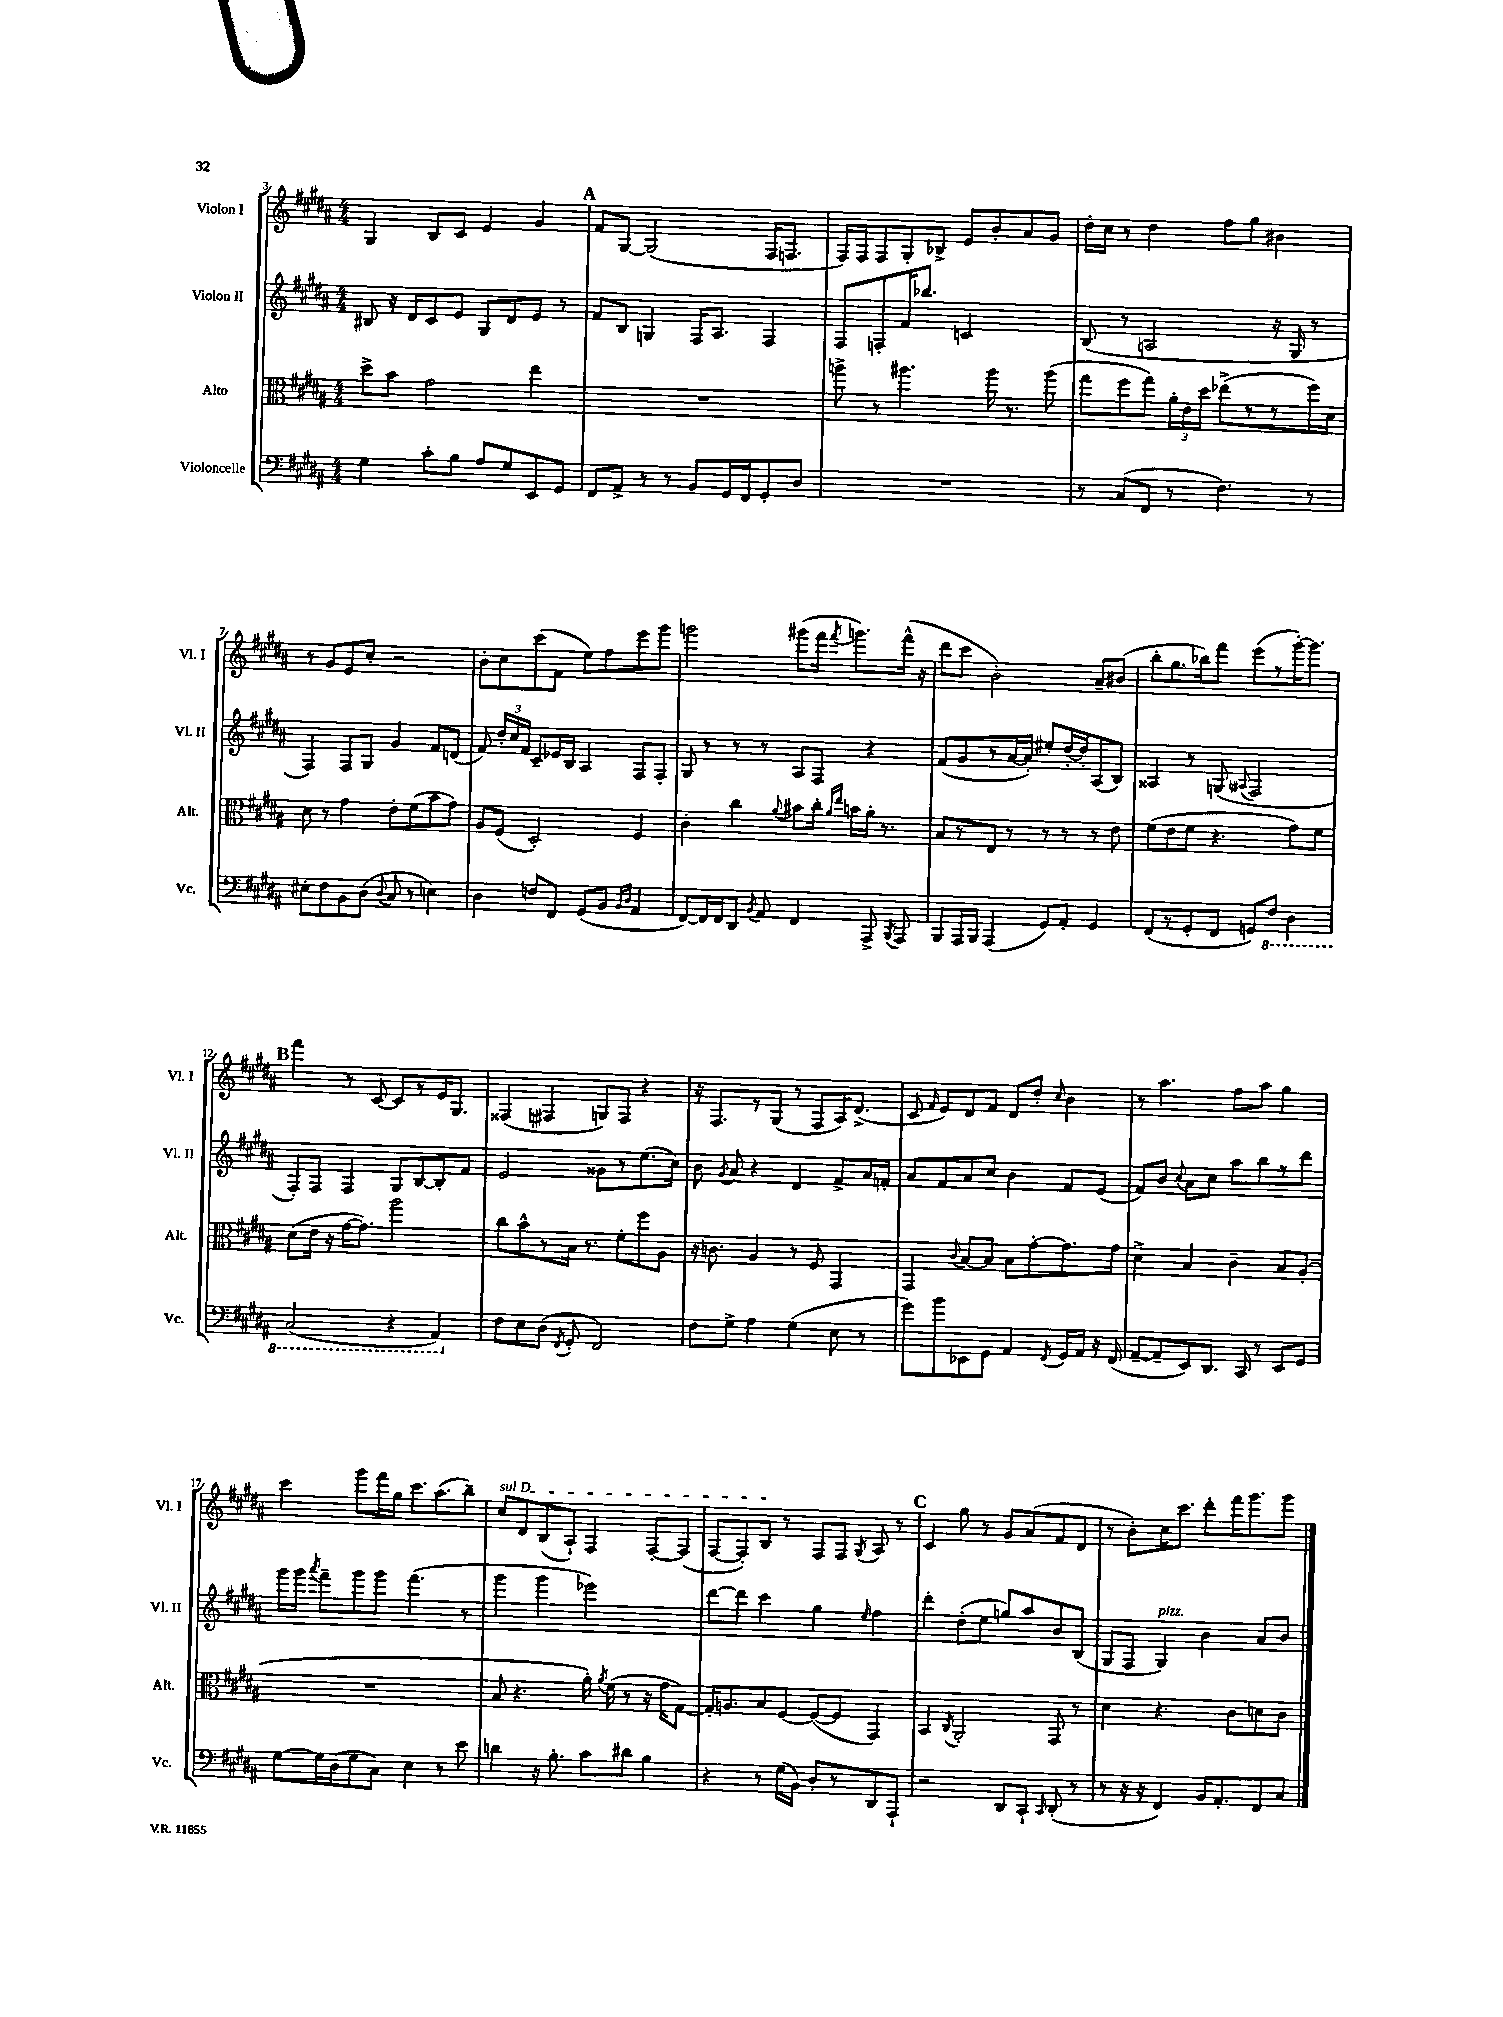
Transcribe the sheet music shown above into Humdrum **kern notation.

**kern	**kern	**kern	**kern
*part4	*part3	*part2	*part1
*staff4	*staff3	*staff2	*staff1
*I"Violoncelle	*I"Alto	*I"Violon II	*I"Violon I
*I'Vc.	*I'Alt.	*I'Vl. II	*I'Vl. I
*clefF4	*clefC3	*clefG2	*clefG2
*k[f#c#g#d#a#]	*k[f#c#g#d#a#]	*k[f#c#g#d#a#]	*k[f#c#g#d#a#]
*M4/4	*M4/4	*M4/4	*M4/4
=3	=3	=3	=3
4G#\	8dd#^\L	8B#X/	4G#/
.	8b\J	16r	.
.	.	16d#/KL	.
8c#'\L	2g#\	8c#/	8B/L
8B\J	.	8e/J	8c#/J
8A#/L	.	8G#/L	4e/
8G#/	.	8d#/	.
8EE/	4ee\	8e/J	4g#/
8GG#/J	.	8r	.
!!LO:REH:place=s1:t=A
=4	=4	=4	=4
8FF#/L	1r	8f#/L	8f#/L
8AA#^/J	.	8B/J	[8G#/J
8r	.	4Gn/	(2G#/]
8r	.	.	.
8BB/L	.	16F#/KL	.
.	.	8.A#/J	.
16GG#/L	.	.	.
16FF#/J	.	.	.
8GG#'/	.	4F#/	16F#/KL
.	.	.	8.Fn/J
8D#/J	.	.	.
=5	=5	=5	=5
1r	8aan^\	8F#/L	16F#/LL)
.	.	.	16F#/J
.	8r	8Fn'/	8F#/
.	4.aa#X\	16f#/K	8G#'/
.	.	8.bb-X/J	.
.	.	.	8B-X^/J
.	.	2cn/	8e/L
.	16aa#\	.	8b'/
.	8.r	.	.
.	.	.	8a#/
.	(8aa#\	.	8g#/J
=6	=6	=6	=6
8r	8gg#\L	(8B/	16dd#'\LL
.	.	.	16cc#\JJ
(8C#/L	8ff#\	8r	8r
8FF#/J	8gg#\J)	2An/	4dd#\
8r	24a#'\LL	.	.
.	24e\	.	.
.	24dd#\JJ	.	.
4.F#\)	(8ee-X^\L	.	8ff#\L
.	8r	.	8gg#\J
.	8r	16r	4b#X\
.	.	16G#/	.
8r	16ff#\L)	8r	.
.	16d#\JJ	.	.
!!LO:LB:g=z
=7	=7	=7	=7
8E#X'\L	8d#\	4F#/)	8r
8F#\	8r	.	8g#/L
8BB\	4g#\	8F#/L	8e/
(8D#\J	.	8G#/J	8cc#'/J
8qqD#/	.	.	.
8C#/	8e'\L	4g#/	2r
8r	(8f#\	.	.
4En\)	8b\	8f#/L	.
.	8g#\J)	(8dn/J	.
=8	=8	=8	=8
4D#\	8A#/L	8f#/)	8b'\L
.	(8F#/J	24dd#'/LL	8cc#\
.	.	24cc#/	.
.	.	24f#/JJ	.
8Fn/L	2D#'/)	8c#~/L	(8ccc#\
8FF#/J	.	16e-X/L	8f#\J
.	.	16B/JJ	.
(8GG#/L	.	4A#/	8ee\L)
8BB/J	.	.	8ff#\
16qqBB/LL	.	.	.
16qqD#/JJ	.	.	.
4AA#/	4F#/	8F#/L	8eee\
.	.	8F#'/J	8ggg#\J
=9	=9	=9	=9
[8FF#/L)	4c#'\	8G#/	2gggn\
16FF#/L]	.	8r	.
16FF#/J	.	.	.
8DD#/J	4cc#\	8r	.
8qBB/	.	.	.
8AA#/	.	8r	.
.	8qqa#/	.	.
4FF#/	8b#X\L	8A#/L	(8ggg#X\L
.	16cc#'\Jk	8F#/J	16fff#\Jk
.	16qqa#/LL	.	.
.	16qqee/JJ	.	8qfff#/
.	16bn\LL	.	8.gggn\L)
8AAA#^/	16a#'\JJ	4r	.
.	8.r	.	.
8qBBB/	.	.	.
8AAA#/	.	.	(16fff#^^\Jk
.	.	.	16r
=10	=10	=10	=10
8BBB/L	8B/L	(8f#/L	8ddd#\L
16AAA#/L	8r	8g#/	8ccc#\J
16BBB/JJ	.	.	.
(4AAA#/	8E/J	8r	2b'\)
.	8r	[16a#/L	.
.	.	16a#'/JJ])	.
8GG#/L)	8r	8ee#X'/L	.
8AA#'/J	8r	[16dd#'/L	.
.	.	16dd#'/J]	.
4GG#/	8r	(8A#/	8a#~/L
.	8e\	8B/J)	(8b#X/J
=11	=11	=11	=11
(8FF#/L	(8f#\L	4A##X/	8bb'\L
8r	8e\	.	8.gg#\
8GG#'/	8f#\J	8r	.
.	.	.	16bb-X\k)
8FF#/J	4.r	(8Gn/	8fff#\J
.	.	8qqA#X/	.
8GGn/L)	.	2F#/	(8eee\L
*8ba	*	*	*
8FF#/J	.	.	8r
4DD#\	8g#\L)	.	[16ggg#'\K)
.	.	.	8.ggg#\J]
.	8f#\J	.	.
!!LO:LB:g=z
!!LO:REH:place=s1:t=B
=12	=12	=12	=12
(2CC#/	(8d#\L	8F#'/L)	4fff#\
.	16e\Jk	8F#/J	.
.	16r	.	.
.	[16g#\KL	4F#/	8r
.	8.g#\J])	.	.
.	.	.	[8c#/
4r	2aa#\	8G#/L	8c#/L]
.	.	[8B/	8r
4AAA#/)	.	8B'/]	16e/K
.	.	.	8.G#/J
.	.	8f#/J	.
=13	=13	=13	=13
*X8ba	*	*	*
8F#\L	8cc#\L	2e/	(4F##X/
8E\	8b^^\	.	.
(8D#\J	8r	.	4F#X/
8qFF#/	.	.	.
8GG#'/	16B\Jk	.	.
.	8.r	.	.
2FF#/)	.	8g##X\L	8Gn/L)
.	8f#'\L	8r	8F#/J
.	8ff#\	(8.ee\	4r
.	8A#\J	.	.
.	.	16cc#\Jk)	.
=14	=14	=14	=14
8F#\L	16r	8b\	16r
.	8.cn\	.	8.F#/L
.	.	8qg#/	.
8G#^\J	.	8a#/	.
4A#\	4A#/	4r	8r
.	.	.	(8G#/J
(4G#\	8r	4d#/	8r
.	8F#/	.	8F#/L
8E\	4GG#/	8f#^/L	16A#/K)
.	.	.	(8.d#^/J
8r	.	16a#/L	.
.	.	16fn'/JJ	.
=15	=15	=15	=15
8g#\L)	4GG#/	8a#/L	8c#/
.	.	.	16qqf#/
8b\	.	8f#/	8e/L)
.	8qqc#/	.	.
8EE-X\	[8B/L	8a#/	8d#/
8GG#\J	8B/J]	8cc#/J	8f#/J
4AA#/	8B\L	4b\	8d#/L
.	[8g#'\	.	8dd#'/J
8qFF#/	.	.	16qqcc#/
16GG#/LL	8.g#\]	8f#/L	4b\
16AA#/JJ	.	.	.
16r	.	(8e/J	.
(16FF#/	16g#\Jk	.	.
=16	=16	=16	=16
[8AA#~/L	4d#^\	8f#/L)	8r
8AA#~/]	.	8b/J	4.aa#\
.	.	8qqcc#/	.
8EE/)	4B/	8a#\L	.
8.DD#/J	.	8cc#\J	.
.	4c#~\	8aa#\L	8ff#\L
16CC#/	.	.	.
8r	.	8bb\	8aa#\J
8EE/L	8B/L	8r	4gg#\
8GG#/J	(8A#'/J	8ddd#\J	.
!!LO:LB:g=z
=17	=17	=17	=17
[8G#\L	1r	16ggg#\LL	4ccc#\
.	.	16ggg#\JJ	.
.	.	8qaaa#/	.
16G#\L]	.	8fff#~\L	.
(16D#\J	.	.	.
8G#\	.	8ggg#\	8ggg#\L
8C#\J)	.	8ggg#\J	16fff#\L
.	.	.	16gg#\JJ
4E\	.	(4.fff#\	8.ccc#\L
.	.	.	(8.aa#\
8r	.	.	.
8e\	.	8r	8bb~\J)
=18	=18	=18	=18
!	!	!	!LO:TX:a:i:t=sul D
4dn\	8B/	4ggg#\	8cc#/L
.	4.r	.	8d#/
16r	.	4ggg#\	(8B/
8.B'\	.	.	.
.	.	.	8A#`/J)
8c#\L	16a#'\)	2eee-X\)	4F#/
.	8qa#/	.	.
.	(16f#\	.	.
8d#X\J	8r	.	.
4B\	16r	.	[8F#'/L
.	16g#\KL	.	.
.	[8G#\J)	.	(8F#/J]
=19	=19	=19	=19
4r	16G#'/KL]	[8ddd#\L	[8F#/L
.	8.An/	.	.
.	.	8ddd#\J]	8F#'/])
8r	8B/	4ccc#\	8B/J
(16G#\LL	[8F#/J	.	8r
16BB\JJ)	.	.	.
8D#'/L	(8F#/L_	4gg#\	8F#/L
8r	8F#/J]	.	8F#/J
.	.	16qqee/	8qG#/
8DD#/	4GG#/)	4ff#\	8A#/
8AAA#`/J	.	.	8r
!!LO:REH:place=s1:t=C
=20	=20	=20	=20
2r	4BB/	4ddd#'\	4c#/
.	8qC#/	.	.
.	2AA#'/	(8dd#'\L	8gg#\
.	.	8ee\J	8r
8DD#/L	.	8ggn/L)	8g#/L
8CC#`/J	.	8aa#/	(8a#/
16qqCC#/	.	.	.
(8DD#'/	8GG#/	8b/	8f#/
8r	8r	(8B/J	8d#/J
=21	=21	=21	=21
8r	4d#\	8G#/L	8r
16r	.	8F#/J	8b'\L)
16r	.	.	.
!	!	!LO:TX:a:i:t=pizz.	!
4FF#/)	4.r	4G#/)	16cc#\K
.	.	.	8.ccc#\J
16BB/KL	.	4b\	8ddd#'\L
8.AA#'/	.	.	.
.	8c#\L	.	16fff#\K
.	.	.	8.ggg#\
8FF#/	8dn\	8a#/L	.
8C#/J	8c#\J	8b/J	8ggg#\J
==	==	==	==
*-	*-	*-	*-
